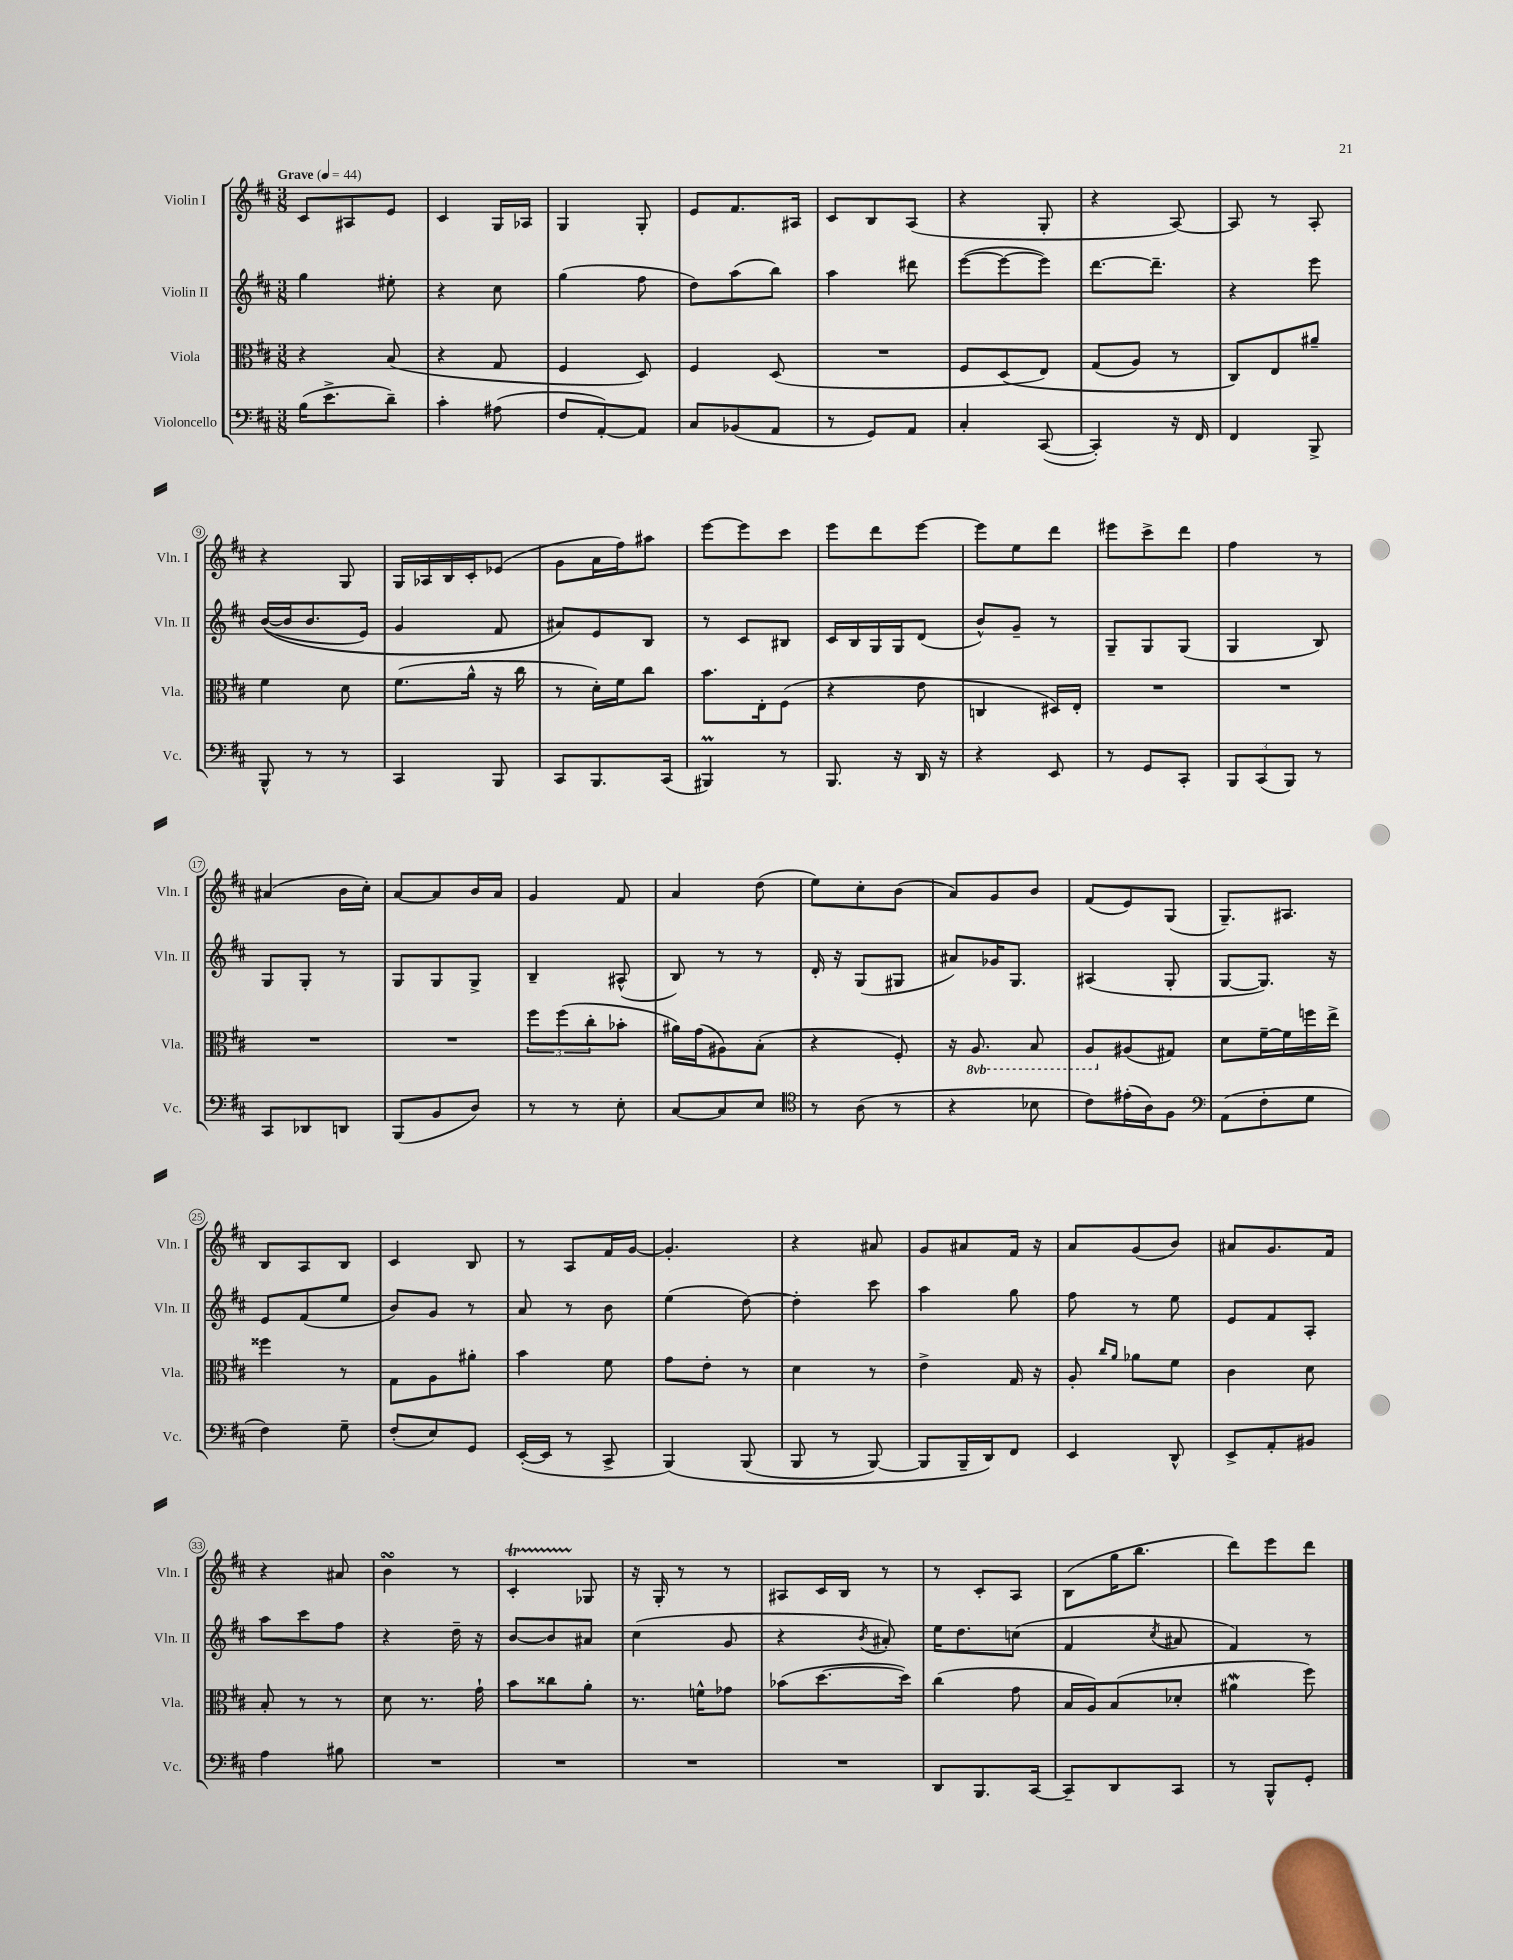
<<
\new StaffGroup <<
\new Staff = "s0" \with { instrumentName = "Violin I" shortInstrumentName = "Vln. I" } {
    \clef treble \key d \major \numericTimeSignature \time 3/8 \tempo "Grave" 4 = 44
    cis'8 ais8 e'8 |
    cis'4 g16 aes16 |
    g4 g8-. |
    e'8 fis'8. ais16 |
    cis'8 b8 a8( |
    r4 g8-. |
    r4 a8~) |
    a8 r8 a8-. |
    r4 g8 |
    g16 aes16 b16 cis'16-. ees'8( |
    g'8 a'16 fis''16) ais''8 |
    e'''8~ e'''8 cis'''8 |
    e'''8 d'''8 e'''8~ |
    e'''8 e''8 d'''8 |
    eis'''8 cis'''8-> d'''8 |
    fis''4 r8 |
    ais'4( b'16 cis''16-.) |
    a'8~ a'8 b'16 a'16 |
    g'4 fis'8 |
    a'4 d''8( |
    e''8) cis''8-. b'8( |
    a'8) g'8 b'8 |
    fis'8( e'8) g8( |
    g8.--) ais8. |
    b8 a8 b8 |
    cis'4 b8 |
    r8 a8 fis'16 g'16~ |
    g'4.-. |
    r4 ais'8 |
    g'8 ais'8 fis'16 r16 |
    a'8 g'8( b'8) |
    ais'8 g'8. fis'16 |
    r4 ais'8 |
    b'4\turn r8 |
    cis'4-.\startTrillSpan ges8\stopTrillSpan |
    r16 g16-. r8 r8 |
    ais8 cis'16 b16 r8 |
    r8 cis'8-. a8 |
    b8( g''16 b''8. |
    d'''8) e'''8 d'''8 \bar "|." |
}
\new Staff = "s1" \with { instrumentName = "Violin II" shortInstrumentName = "Vln. II" } {
    \clef treble \key d \major \numericTimeSignature \time 3/8
    g''4 eis''8-. |
    r4 cis''8 |
    g''4( fis''8 |
    d''8) a''8( b''8) |
    a''4 dis'''8 |
    e'''8~( e'''8~ e'''8) |
    d'''8.~ d'''8.-- |
    r4 e'''8 |
    b'16~(\( b'16 b'8. e'16) |
    g'4 fis'8 |
    ais'8\) e'8 b8 |
    r8 cis'8 bis8 |
    cis'16 b16 g16 g16 d'8( |
    b'8-^) g'8-- r8 |
    g8-- g8 g8( |
    g4 b8) |
    g8 g8-. r8 |
    g8 g8 g8-> |
    b4-- ais8-^( |
    b8) r8 r8 |
    d'16-. r16 g8( gis8 |
    ais'8) ges'16 g8. |
    ais4( g8-. |
    g8~ g8.) r16 |
    e'8 fis'8( e''8 |
    b'8) g'8 r8 |
    a'8 r8 b'8 |
    e''4( d''8~) |
    d''4-. cis'''8 |
    a''4 g''8 |
    fis''8 r8 e''8 |
    e'8 fis'8 a8-. |
    a''8 cis'''8 fis''8 |
    r4 d''16-- r16 |
    b'8~ b'8 ais'8 |
    cis''4( g'8 |
    r4 \acciaccatura { b'8 } ais'8-.) |
    e''16 d''8. c''8( |
    fis'4 \acciaccatura { cis''8 } ais'8 |
    fis'4) r8 \bar "|." |
}
\new Staff = "s2" \with { instrumentName = "Viola" shortInstrumentName = "Vla." } {
    \clef alto \key d \major \numericTimeSignature \time 3/8 \set Staff.ottavationMarkups = #ottavation-simple-ordinals
    r4 b8( |
    r4 g8 |
    fis4 d8) |
    fis4 d8( |
    R4. |
    fis8 d8\( e8) |
    g8( a8) r8 |
    cis8\) e8 ais'8-- |
    fis'4 d'8 |
    fis'8.( a'16-^ r16 cis''16 |
    r8 d'16-.) fis'16 cis''8 |
    b'8. e16-. fis8( |
    r4 e'8 |
    c4 dis16) e16-. |
    R4. |
    R4. |
    R4. |
    R4. |
    \tuplet 3/2 { fis''8 fis''8( cis''8-. } bes'8-. |
    ais'16) g'16( ais8) b8-.( |
    r4 fis8-.) |
    r16 \ottava #-1 a,8. b,8 |
    a,8 \ottava #0 ais8( gis8) |
    d'8 fis'16~-- fis'16 f''16 e''16-> |
    fisis''4 r8 |
    g8 a8 ais'8-. |
    b'4 fis'8 |
    g'8 e'8-. r8 |
    d'4 r8 |
    e'4-> g16 r16 |
    a8-. \grace { cis''16 a'16 } aes'8 fis'8 |
    cis'4 d'8 |
    b8-. r8 r8 |
    d'8 r8. g'16-! |
    b'8 cisis''8 a'8-. |
    r8. f'16-^ ges'8 |
    bes'8( d''8.~ d''16) |
    cis''4( g'8 |
    b16 a16) b8( des'8-. |
    ais'4\mordent fis''8) \bar "|." |
}
\new Staff = "s3" \with { instrumentName = "Violoncello" shortInstrumentName = "Vc." } {
    \clef bass \key d \major \numericTimeSignature \time 3/8
    b16( e'8.-> d'8--) |
    cis'4-. ais8( |
    fis8 a,8~-.) a,8 |
    cis8 bes,8( a,8 |
    r8 g,8) a,8 |
    cis4-. cis,8~( |
    cis,4-.) r16 fis,16 |
    fis,4 b,,8-> |
    b,,8-^ r8 r8 |
    cis,4 b,,8 |
    cis,8 b,,8. cis,16( |
    bis,,4\prall) r8 |
    b,,8. r16 d,16 r16 |
    r4 e,8 |
    r8 g,8 cis,8-. |
    \tuplet 3/2 { b,,8 cis,8( b,,8) } r8 |
    cis,8 des,8 d,8 |
    b,,8( b,8 d8) |
    r8 r8 e8-. |
    cis8~ cis8 e8 |
    \clef tenor r8 a8( r8 |
    r4 bes8 |
    cis'8) eis'16-.( a16) fis8 |
    \clef bass a,8( fis8-. g8 |
    fis4) g8-- |
    fis8-.( e8) g,8 |
    e,16~-.( e,16 r8 cis,8-> |
    b,,4)\( b,,8( |
    b,,8 r8 b,,8~) |
    b,,8 b,,16-- d,16\) fis,8 |
    e,4 d,8-^ |
    e,8-> a,8-. bis,8 |
    a4 bis8 |
    R4. |
    R4. |
    R4. |
    R4. |
    d,8 b,,8. cis,16~ |
    cis,8-- d,8 cis,8 |
    r8 b,,8-^ g,8-. \bar "|." |
}
>>
>>
\layout { \context { \Score \override BarNumber.stencil = #(make-stencil-circler 0.1 0.3 ly:text-interface::print) } }
